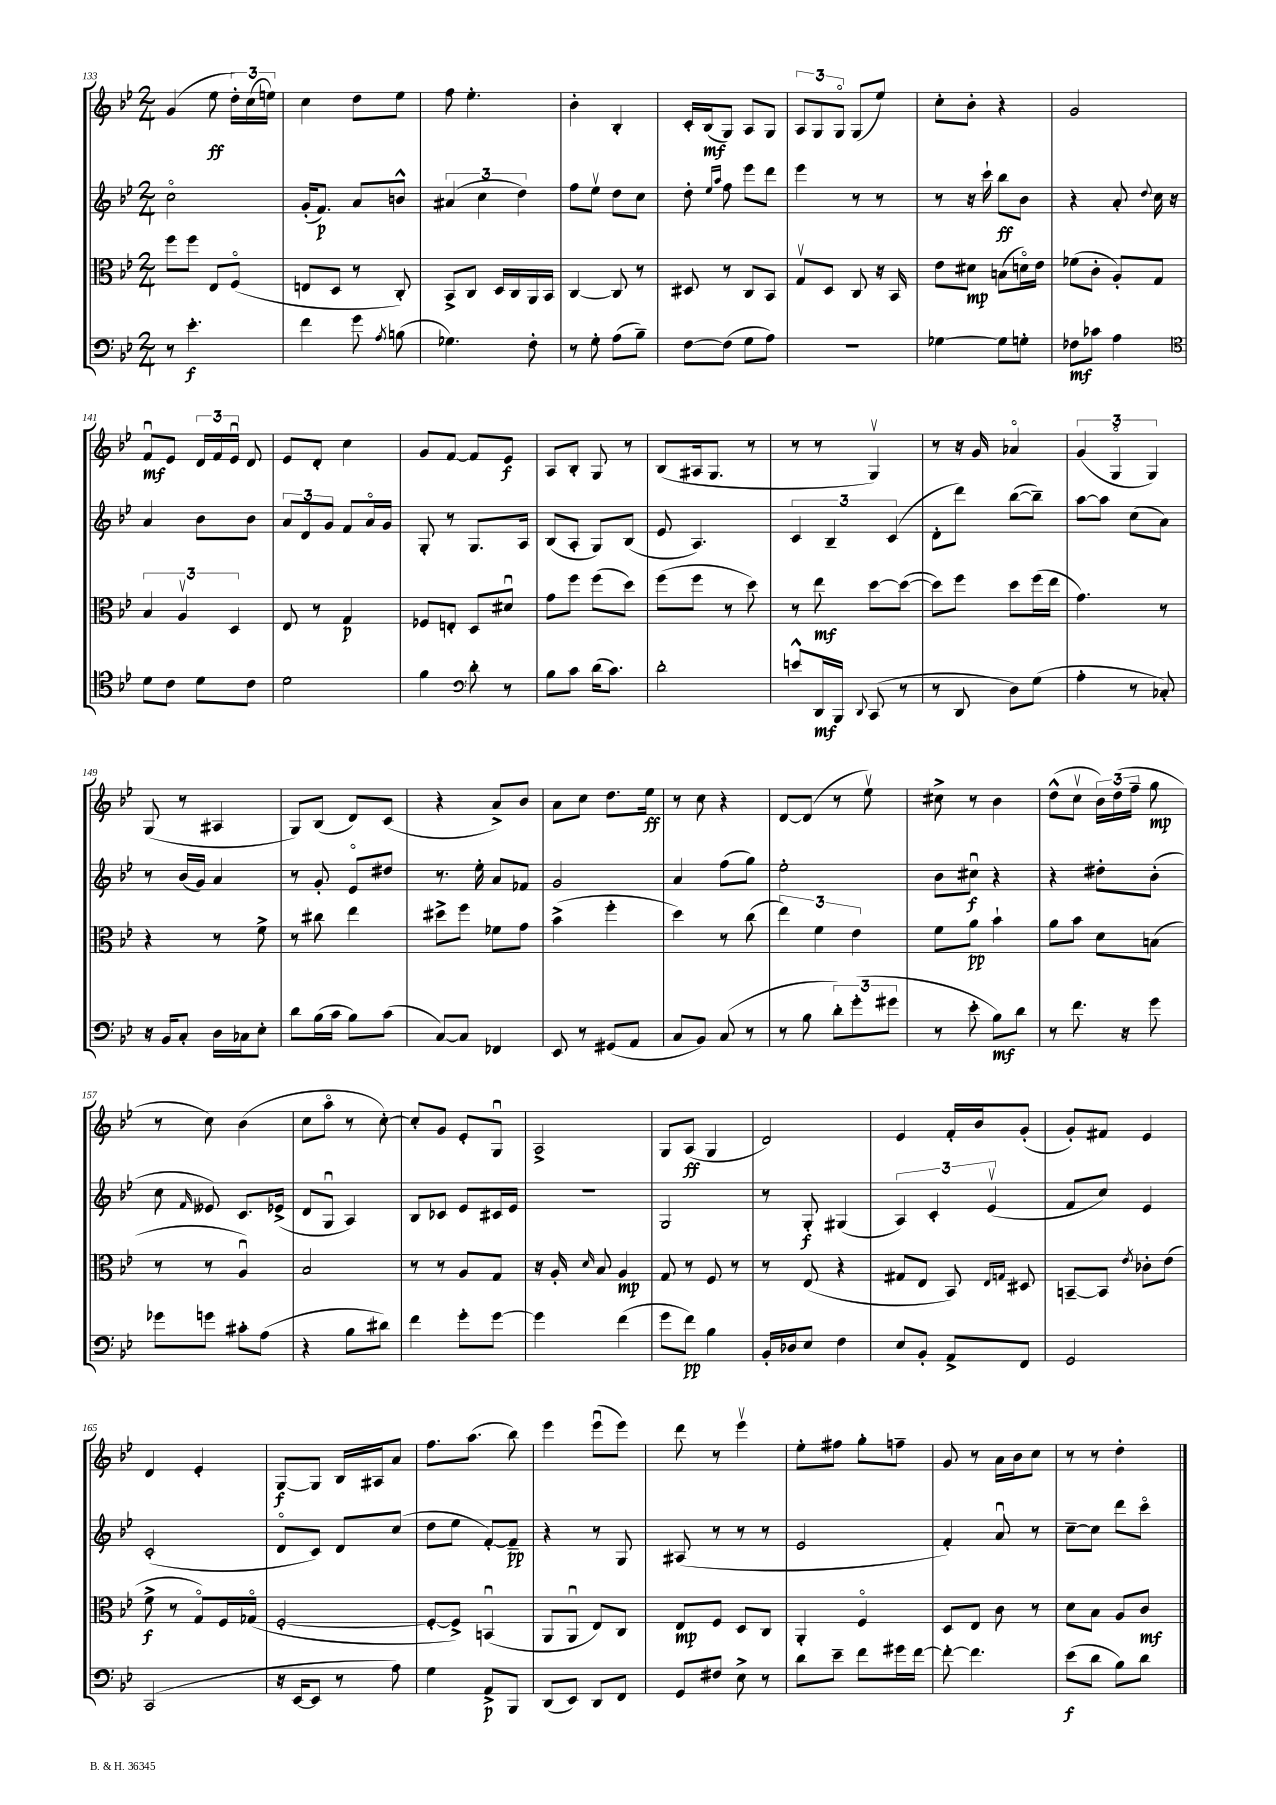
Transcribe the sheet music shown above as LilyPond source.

<<
\new StaffGroup <<
\new Staff = "s0" {
    \clef treble \key bes \major \numericTimeSignature \time 2/4
    \autoBeamOff g'4( ees''8\ff \tuplet 3/2 { d''16[-.) c''16( e''16]) } |
    c''4 d''8[ ees''8] |
    f''8 ees''4.-. |
    bes'4-. bes4-. |
    c'16[-. bes16\mf( g8]) a8[ g8] |
    \tuplet 3/2 { a8[ g8 g8]\flageolet } g8[( ees''8]) |
    c''8[-. bes'8]-. r4 |
    g'2 |
    f'8[\downbow\mf ees'8] \tuplet 3/2 { d'16[ f'16 ees'16]\downbow } d'8 |
    ees'8[ d'8]-. c''4 |
    g'8[ f'8]~ f'8[ ees'8]\f |
    a8[ bes8]-. g8 r8 |
    bes8[( ais16 g8.] r8 |
    r8 r8 g4\upbow) |
    r8 r16 g'16 aes'4\flageolet |
    \tuplet 3/2 { g'4( g4\flageolet g4) } |
    g8( r8 ais4 |
    g8[) bes8]( d'8[) c'8]( |
    r4 a'8[->) bes'8] |
    a'8[ c''8] d''8.[ ees''16]\ff |
    r8 c''8 r4 |
    d'8[~ d'8]( r8 ees''8\upbow) |
    cis''8-> r8 bes'4 |
    d''8[-^( c''8]\upbow \tuplet 3/2 { bes'16[) d''16( f''16]-- } g''8\mp |
    r8 c''8) bes'4( |
    c''8[ a''8]\flageolet r8 c''8~-.) |
    c''8[-. g'8] ees'8[-. g8]\downbow |
    a2-> |
    g8[ a8]\ff( g4 |
    d'2) |
    ees'4 f'16[-. bes'16 g'8]-.( |
    g'8[-.) fis'8] ees'4 |
    d'4 ees'4-. |
    g8[~\f g8] bes16[ ais16 a'8] |
    f''8.[ a''8.]( bes''8) |
    ees'''4 ees'''8[\downbow( ees'''8]) |
    d'''8 r8 ees'''4\upbow |
    ees''8[-. fis''8] g''8[-. f''8]-- |
    g'8 r8 a'16[ bes'16 c''8] |
    r8 r8 d''4-. \bar "|." |
}
\new Staff = "s1" {
    \clef treble \key bes \major \numericTimeSignature \time 2/4
    \autoBeamOff c''2\flageolet |
    g'16[-.( f'8.]\p) a'8[ b'8]-^ |
    \tuplet 3/2 { ais'4( c''4 d''4) } |
    f''8[ ees''8]\upbow d''8[ c''8] |
    d''8-. \grace { ees''16[ a''16] } f''8 ees'''8[ d'''8] |
    ees'''4 r8 r8 |
    r8 r16 c'''16-! bes''8[\ff bes'8] |
    r4 a'8-. \appoggiatura { d''8 } c''16 r16 |
    a'4 bes'8[ bes'8] |
    \tuplet 3/2 { a'8[ d'8 g'8] } f'8[ a'16\flageolet g'16] |
    g8-. r8 g8.[ a16] |
    bes8[( a8]-. g8[) bes8]( |
    ees'8 a4.) |
    \tuplet 3/2 { c'4 bes4-- c'4( } |
    d'8[-. d'''8]) bes''8[~( bes''8]--) |
    a''8[~ a''8] c''8[( a'8]) |
    r8 bes'16[( g'16]) a'4 |
    r8 g'8-. ees'8[\flageolet dis''8] |
    r8. ees''16-. a'8[ fes'8] |
    g'2 |
    a'4 f''8[( g''8]) |
    ees''2-. |
    bes'8[ cis''8]\downbow\f r4 |
    r4 dis''8[-. bes'8]-.( |
    c''8 \grace { f'16 } eeses'8) c'8.[ ees'16]->( |
    d'8[ g8]\downbow a4) |
    bes8[ ces'8] ees'8[ cis'16 ees'16] |
    r2 |
    g2 |
    r8 g8-.\f gis4( |
    \tuplet 3/2 { a4) c'4-. ees'4\upbow( } |
    f'8[ c''8]) ees'4 |
    c'2-.( |
    d'8[\flageolet c'8]) d'8[ c''8]( |
    d''8[ ees''8] f'8[~-.) f'8]--\pp |
    r4 r8 g8 |
    ais8( r8 r8 r8 |
    ees'2 |
    f'4-.) a'8\downbow r8 |
    c''8[~-- c''8] d'''8[ c'''8]\flageolet \bar "|." |
}
\new Staff = "s2" {
    \clef alto \key bes \major \numericTimeSignature \time 2/4
    \autoBeamOff f''8[ f''8] ees8[ f8]\flageolet( |
    e8[ d8] r8 c8-.) |
    bes,8[-> c8] d16[ c16 a,16 bes,16] |
    c4~ c8 r8 |
    dis8 r8 c8[ bes,8] |
    g8[\upbow d8] c8 r16 bes,16 |
    ees'8[ dis'8]\mp b8[( d'16\flageolet) ees'16] |
    fes'8[( c'8]-. a8[-.) g8] |
    \tuplet 3/2 { bes4 a4\upbow d4 } |
    ees8 r8 g4\p |
    fes8[ e8]-. d8[ dis'8]\downbow |
    g'8[ f''8] f''8[( d''8]) |
    f''8[( f''8] r8 d''8) |
    r8 ees''8\mf d''8[~ d''8]~( |
    d''8[) f''8] d''8[ f''16( ees''16] |
    g'4.) r8 |
    r4 r8 f'8-> |
    r8 cis''8 ees''4 |
    dis''8[-> f''8] fes'8[ g'8] |
    bes'4->( f''4-. |
    d''4) r8 c''8( |
    \tuplet 3/2 { ees''4) f'4 ees'4 } |
    f'8[ a'8]\pp bes'4-! |
    a'8[ bes'8] d'8[ b8]( |
    r8 r8 a4\downbow) |
    bes2 |
    r8 r8 a8[ g8] |
    r16 a16-. \grace { d'16 } bes8 a4\mp |
    g8 r8 f8 r8 |
    r8 ees8( r4 |
    gis8[ ees8] bes,8) \grace { ees16[ g16] } dis8 |
    b,8[~-- b,8] \acciaccatura { ees'8 } ces'8[-. ees'8]( |
    f'8->\f r8 g8[\flageolet) f16 ges16]\flageolet( |
    f2~-. |
    f8[~-. f8]->) b,4\downbow( |
    a,8[ a,8]\downbow ees8[) c8] |
    ees8[\mp f8] d8[ c8] |
    a,4-. f4\flageolet |
    d8[ ees8] c'8 r8 |
    d'8[ bes8] a8[ c'8]\mf \bar "|." |
}
\new Staff = "s3" {
    \clef bass \key bes \major \numericTimeSignature \time 2/4
    \autoBeamOff r8 ees'4.-.\f |
    f'4 g'8 \acciaccatura { a8 } b8( |
    ges4.) f8-. |
    r8 g8-. a8[( bes8]--) |
    f8[~ f8]( g8[ a8]) |
    R2 |
    ges4~ ges8[ g8]-. |
    fes8[\mf ces'8] a4 |
    \clef tenor d'8[ c'8] d'8[ c'8] |
    d'2 |
    f'4 \clef bass d'8-. r8 |
    bes8[ c'8] d'16[( c'8.]) |
    d'2-. |
    e'8[-^ d,16\mf bes,,16] \appoggiatura { d,8 } c,8( r8 |
    r8 d,8 d8[) g8]( |
    a4-. r8 ces8-.) |
    r16 bes,16[ c8]-. d16[ ces16 ees8]-. |
    d'8[ bes16( c'16] bes8[) c'8]( |
    c8[~) c8] fes,4 |
    ees,8 r8 gis,8[( a,8] |
    c8[ bes,8]) c8( r8 |
    r8 bes8 \tuplet 3/2 { d'8[-.) g'8-.( gis'8] } |
    r8 ees'8-. bes8[\mf) d'8] |
    r8 f'8. r16 g'8 |
    ges'8[ g'8] cis'8[-. a8]( |
    r4 bes8[ dis'8]) |
    f'4 g'8[-. g'8]~ |
    g'4 f'4( |
    g'8[ f'8]\pp) bes4 |
    bes,16[-. des16 ees8] f4 |
    ees8[ bes,8]-. a,8[-> f,8] |
    g,2 |
    c,2( |
    r16 ees,16[~ ees,8] r8 a8) |
    g4 a,8[->\p bes,,8] |
    d,8[( ees,8]) d,8[ f,8] |
    g,8[ fis8] ees8-> r8 |
    d'8[ ees'8]-- f'8[ gis'16 f'16]~ |
    f'8~-. f'4. |
    ees'8[\f( d'8] bes8[) d'8] \bar "|." |
}
>>
>>
\layout { \context { \Score currentBarNumber = #133 } }
